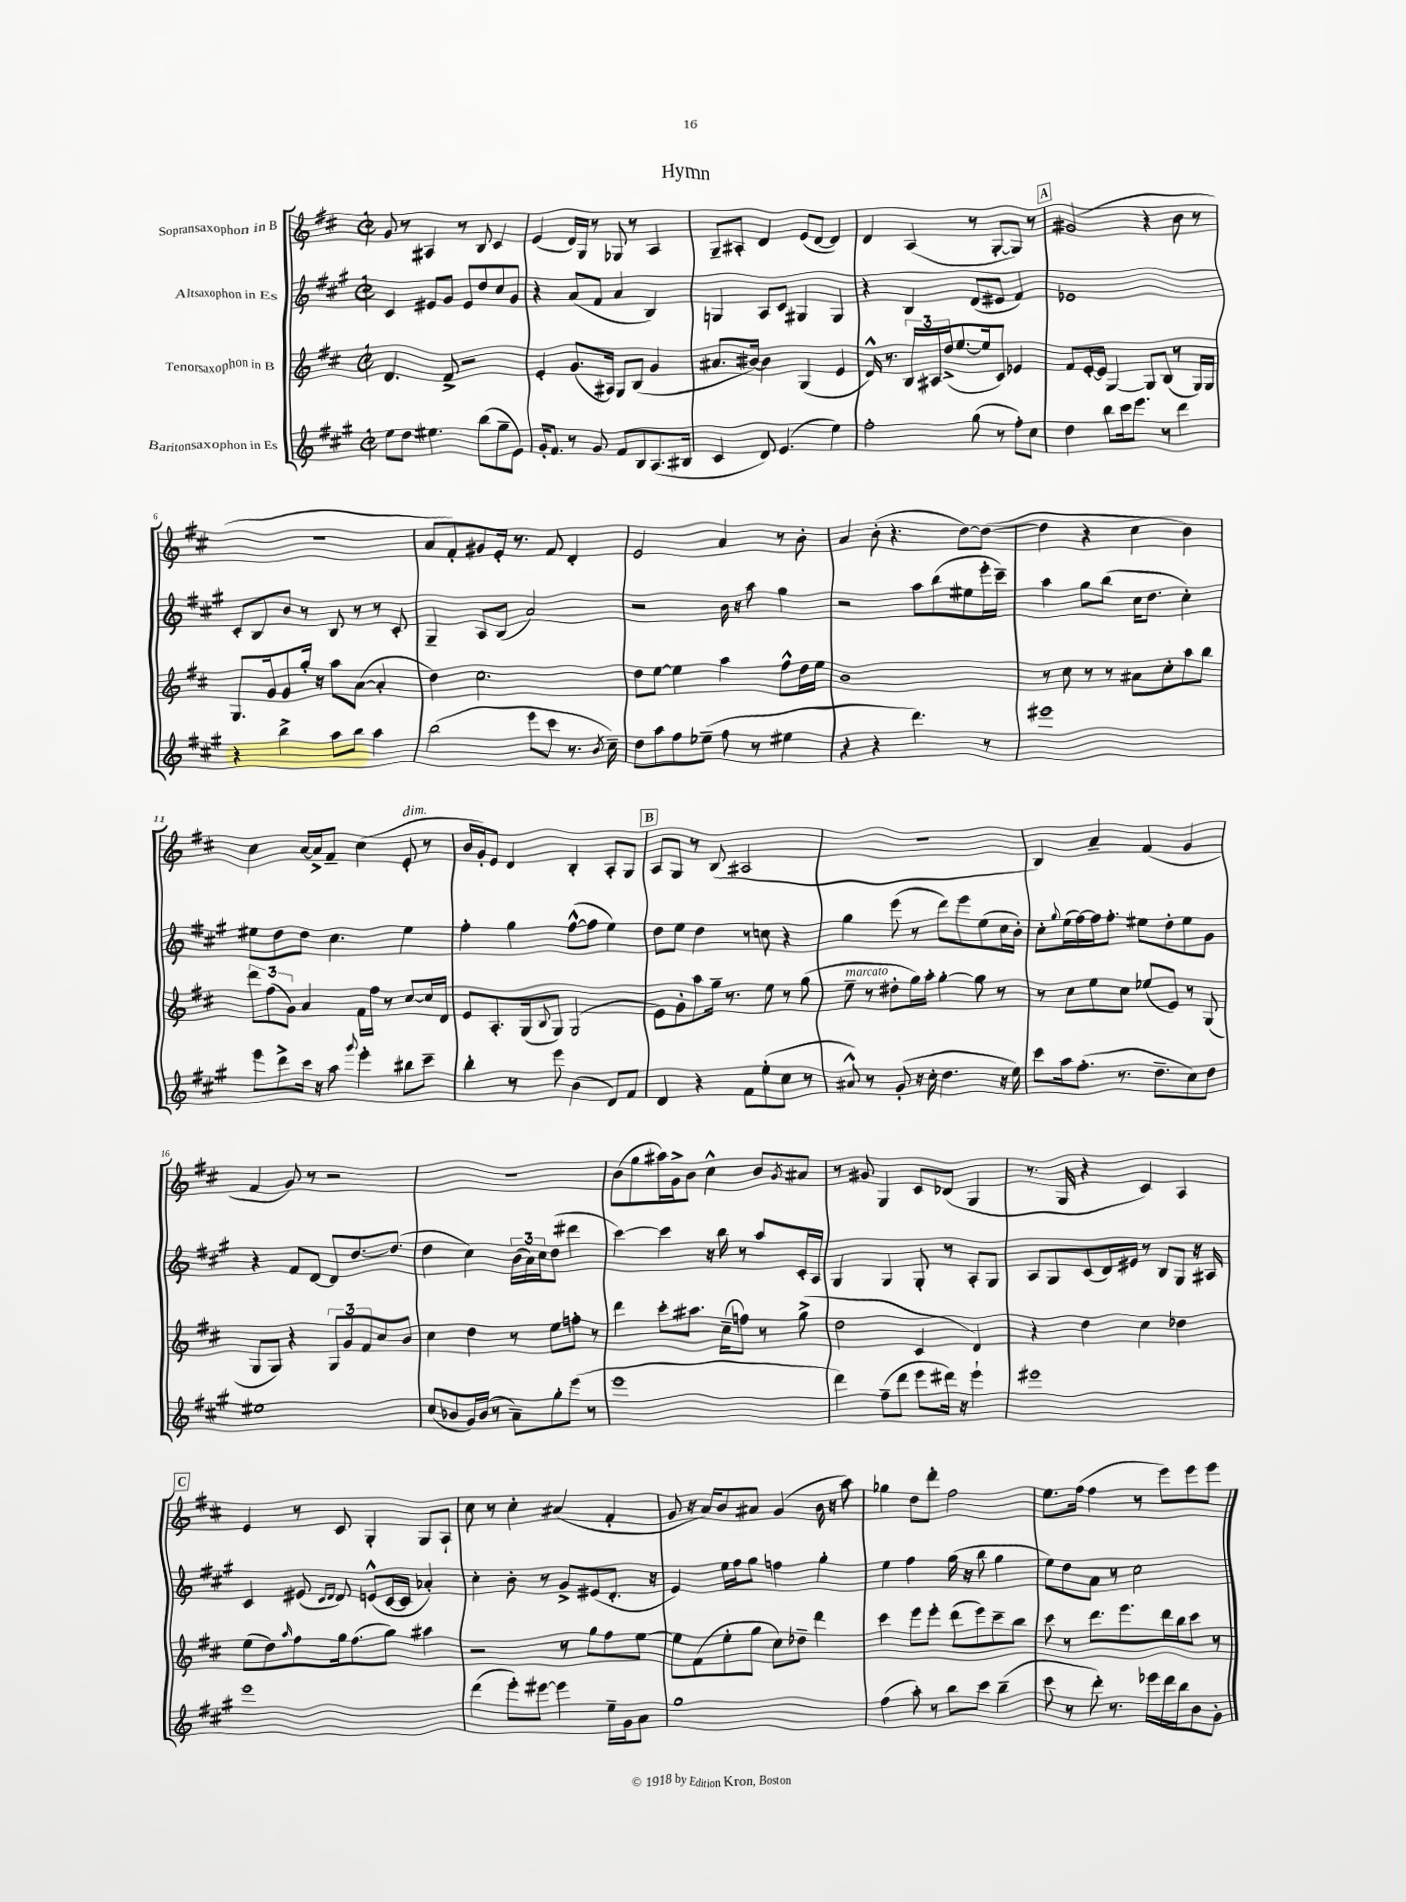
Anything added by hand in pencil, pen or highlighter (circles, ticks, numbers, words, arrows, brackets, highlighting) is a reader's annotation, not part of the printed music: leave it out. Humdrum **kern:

**kern	**kern	**kern	**kern
*staff4	*staff3	*staff2	*staff1
*clefG2	*clefG2	*clefG2	*clefG2
*k[f#c#g#]	*k[f#c#]	*k[f#c#g#]	*k[f#c#]
*M2/2	*M2/2	*M2/2	*M2/2
*met(c|)	*met(c|)	*met(c|)	*met(c|)
8ee\L	4.d/	4c#/	8g/
8dd\J	.	.	8r
4.ee#\	.	8e#/L	4A#/
.	8f#^/	8g#/J	.
.	2r	8e#/L	8r
(8bb\L	.	8dd/	8B/
8gg#~\	.	8cc#/	4c#/
8e\J)	.	8g#/J	.
=	=	=	=
16g#'/LK	4e'/	4r	(4e/
8.f#/J	.	.	.
8r	(8.g/L	(8a/L	16d/LL)
.	.	.	16G/JJ
8g#/	.	8f#/J	8r
.	16A#/Jk)	.	.
8f#/L	8G/L	4a/	8G-/
8B/	(8B/J	.	8r
(8.A/	4g/	4B/)	4A/
16B#/Jk	.	.	.
=	=	=	=
4c#/	8.a#/L	4G/	8G~/L
.	.	.	8A#'/J
.	[16b#/Jk)	.	.
8d/)	4b#\]	8A/L	4d/
(4.e/	.	8c#/J	.
.	(4G/	4G#/	(8e/L
.	.	.	[8d/J
4ee\)	4e/	4G#/	4d/])
=	=	=	=
2ff#'\	16d^^/)	4r	4d/
.	8.r	.	.
.	24B/LL	4B/	(4A/
.	24A#/	.	.
.	(24dd^/J	.	.
.	[8.ee/	.	.
(8gg#\	.	(8d/L	8r
.	16ee/]k	.	.
8r	8c#/J)	8e#/J	[8G'/L
8ff#'\L)	4e-/	4f#/)	8G/]J)
8cc#\J	.	.	8r
=	=	=	=
4dd\	8f#/L	1e-	(2g#/
.	[16e'/L	.	.
.	16e/]JJ	.	.
8bb\L	[4G/	.	.
16ccc#\k	.	.	.
8.eee\J	.	.	.
.	8G/]L	.	4r
8r	(8B/J	.	.
4ddd\	8r	.	8b\
.	16G/LL)	.	8r
.	16G/JJ	.	.
=	=	=	=
4r	8.G/L	8c#'/L	1r
.	.	8B/	.
.	16g/k	.	.
4bb^\	8g/	8b/J	.
.	16gg'/Jk	8r	.
.	16r	.	.
8aa\L	8aa\L	8B/	.
8bb\J	([8a\J	8r	.
4aa\	4a'/]	8r	.
.	.	8c#'/	.
=	=	=	=
(2bb\	4dd\)	4G#~/	8a/L
.	.	.	8f#'/)
.	2.cc#\	8A/L	8g#/
.	.	(8B/J	16e'/Jk
.	.	.	8.r
8eee\L	.	2a/)	.
8ccc#\J	.	.	8f#/
8.r	.	.	4d'/
8qb/	.	.	.
16cc#~\)	.	.	.
=	=	=	=
8dd\L	8dd\L	2r	2e/
8aa\	[8ee\J	.	.
8ff#\	4ee\]	.	.
(8ee-~\J	.	.	.
8ff#\	4aa\	16b\	4a/
.	.	16r	.
8r	.	8aa\	.
4ee#\	8ff#^^\L	4gg#\	8r
.	16dd\L	.	8b'\
.	16ee\JJ	.	.
=	=	=	=
4r	1b	2r	4a/
4r	.	.	(8b'\
.	.	.	4.r
4.ddd\)	.	8aa\L	.
.	.	(8bb\	.
.	.	8ee#\	[8dd\L)
8r	.	16eee'\L	(8dd\_J
.	.	16ccc#~\JJ)	.
=	=	=	=
1eee#	8r	4aa\	4dd\]
.	8cc#\	.	.
.	8r	8gg#\L	4r
.	8r	(8bb\J	.
.	8a#\L	16cc#\LK	4cc#\
.	.	8.dd\J	.
.	8cc#'\	.	.
.	8aa\	4cc#'\)	4b\)
.	8bb\J	.	.
=	=	=	=
8eee\L	12ddd\L	8ee#\L	4cc#\
.	(12ff#\	.	.
8ddd^\	.	8dd\	.
.	12g\J)	.	.
16ccc#\Jk	4a/	8dd\J	[16a/LL
16r	.	.	16a^/]J
8aa\	.	4.cc#\	8f#~/J
8qqggg#/	.	.	.
4eee'\	16f#\LL	.	(4cc#\
.	16ff#\JJ	.	.
.	8r	.	.
8bb#\L	[8cc#/L	4ee#\	8e'/
8ccc#~\J	16cc#/]L	.	8r
.	16d/JJ	.	.
=	=	=	=
4bb'\	8e/L	4ff#'\	16b/LL
.	.	.	16g'/J)
.	8.A'/	.	8e/J
8r	.	4gg#\	4d/
.	(16G/k	.	.
.	8qqB/	.	.
8eee\	8G/J)	.	.
(4b\	(2G/	([8ff#^^\L	4B'/
.	.	8ff#\]J	.
8d/L)	.	4ee\)	8A'/L
8f#/J	.	.	8G/J
=	=	=	=
4d/	8e\L)	8dd\L	8A/L
.	8g'\	8ee\J	8G/J
4r	8aa\	4dd\	8r
.	16gg~\Jk	.	(8B/
.	8.r	.	.
8f#\L	.	8r	2A#/
(8ee'\	8ee\	8cc\	.
8cc#\J	8r	4r	.
8r	(8gg\	.	.
=	=	=	=
8a#^^/)	8ee~\	4gg#\	1r
8r	8r	.	.
(8g#'/	8dd#'\L	(8eee\	.
16r	16gg\L)	8r	.
16cc#'\	16aa'\JJ	.	.
4.dd\	[4gg'\	8ddd\L)	.
.	.	8eee\	.
.	8gg\]	(8ee\	.
16r	8r	16cc#\L	.
16ee\)	.	16b'\JJ)	.
=	=	=	=
8ccc#\L	8r	8cc#'\L	4B/)
.	.	8qqgg#/	.
16aa\k	8cc#\L	(16ee\L	.
(8.ff#'\J	.	[16ff#\)	.
.	8ee\	16ff#\]J	4a~/
.	.	8.ff#'\J	.
8.r	8cc#\J	.	.
.	(8ee-/L	8ee#\L	(4f#/
8.dd~\L	.	.	.
.	8e/J)	8dd'\	.
8cc#\)	8r	8ee#\	4g/
8dd\J	(8G/	8g#\J	.
=	=	=	=
1ee#	8G/L	4r	4f#/
.	8G/J)	.	.
.	4r	8f#/L	8g/)
.	.	[8d/J	8r
.	12G/L	8d/]L	2r
.	12g/	.	.
.	.	[8.dd/	.
.	12f#/	.	.
.	8cc#/	.	.
.	.	(8.dd/]J	.
.	8b/J	.	.
=	=	=	=
(8cc#/L	4cc#\	4dd\	1r
8b-/	.	.	.
16g#/L)	4dd\	4cc#\)	.
(16b-/JJ	.	.	.
8r	.	.	.
8a~\L)	8r	(24b\LL	.
.	.	24a\)	.
.	.	24cc#\J	.
8gg#'\	8ee\L	(8dd\J	.
(8eee\J	8ff'\J	4ddd#\	.
8r	8r	.	.
=	=	=	=
1eee	4ddd\	[4ccc#\)	(8b\L
.	.	.	8gg\
.	8ccc#'\L	4ccc#\]	16aa#\L)
.	.	.	16g^\J
.	8.aa#\J	.	8b\J
.	.	16r	4cc#^^\
.	(16cc#~\LK	16bb\	.
.	8ff\J)	8r	.
.	8r	8aa/L	8b/L
.	.	.	8qg/
.	(8gg^\	16c#'/L	8a#/J
.	.	16A/JJ	.
=	=	=	=
4ddd\)	2dd\	4G#/	8r
.	.	.	8g#/
(8ff#~\L	.	4G#/	4G/
8ddd\J	.	.	.
8eee\L	4c#/	8G#'/	8c#/L
16ddd#\Jk)	.	8r	(8d-/J
16r	.	.	.
4eee`\	4d/)	8A'/L	4G/
.	.	8G#/J	.
=	=	=	=
1eee#	4r	8A/L	8.r
.	.	8G#/	.
.	.	.	16G/
.	4dd\	(8c#/	4r
.	.	16d/L)	.
.	.	16e#/JJ	.
.	4cc#\	8r	4c#/)
.	.	8B/L	.
.	4dd-\	8G#/J	4A/
.	.	16r	.
.	.	16A#/	.
=	=	=	=
1eee	(8ee\L	4c#/	4e/
.	8dd\)	.	.
.	16qqaa/	.	.
.	8ff#\	(8e#/	8r
.	.	16qqc#/LL	.
.	.	16qqd/JJ	.
.	16gg\k	8d/)	8c#/
.	(8.ff#\	.	.
.	.	(8e^^/L	4G'/
.	8gg\J)	[16c#/L	.
.	.	16c#/]JJ	.
.	4aa#\	4a-'/)	8G/L
.	.	.	8A`/J
=	=	=	=
(4ddd\	2r	4cc#'\	8cc#\
.	.	.	8r
8eee'\L)	.	8b'\	4cc#'\
[8eee#\J	.	8r	.
4eee#\]	8r	8g#^/L	(4a#/
.	8gg\L	(8e#/	.
16ee~\LL	8ff#\	8.d'/J	4f#'/
16g#\J	.	.	.
8a\J	[8ee\J	.	.
.	.	16r	.
=	=	=	=
1gg#	8ee\]L	4e/)	8g/
.	(8f#\	.	16r
.	.	.	16a/LK)
.	8ee'\	16ee\LL	8b/
.	.	16ff#\J	.
.	8gg\J	8gg#\J	8a#/J
.	8cc#\L)	4ff\	(4g/
.	8dd-~\J	.	.
.	4ddd\	4gg#'\	16b\
.	.	.	16r
.	.	.	8aa\)
=	=	=	=
(4ff#\	4ccc#\	4ee\	4gg-\
8aa'\)	8eee\L	4ff#\	8dd\L
8r	8eee'\J	.	8ddd'\J
8bb\L	(8ddd\L	(16gg#\	2ff#\
.	.	16r	.
8ccc#\J	8eee\)	8bb\	.
(4bb~\	8ccc#~\	4gg#\	.
.	8bb\J	.	.
=	=	=	=
8ccc#\	8ccc#\	8ee\L)	8.ee\L
8r	8r	8dd\	.
.	.	.	(16ff#\Jk
8ddd'\)	8.ddd\L	8a\J	4ff#\
8.r	.	8r	.
.	8.eee\	.	.
.	.	2cc#\	8r
16eee-\LL	.	.	.
16ddd\	16ddd\L	.	8eee\L)
16bb\J	16bb\J	.	.
8b\	8ccc#\J	.	8eee\
8g#'\J	8r	.	8eee\J
==	==	==	==
*-	*-	*-	*-
